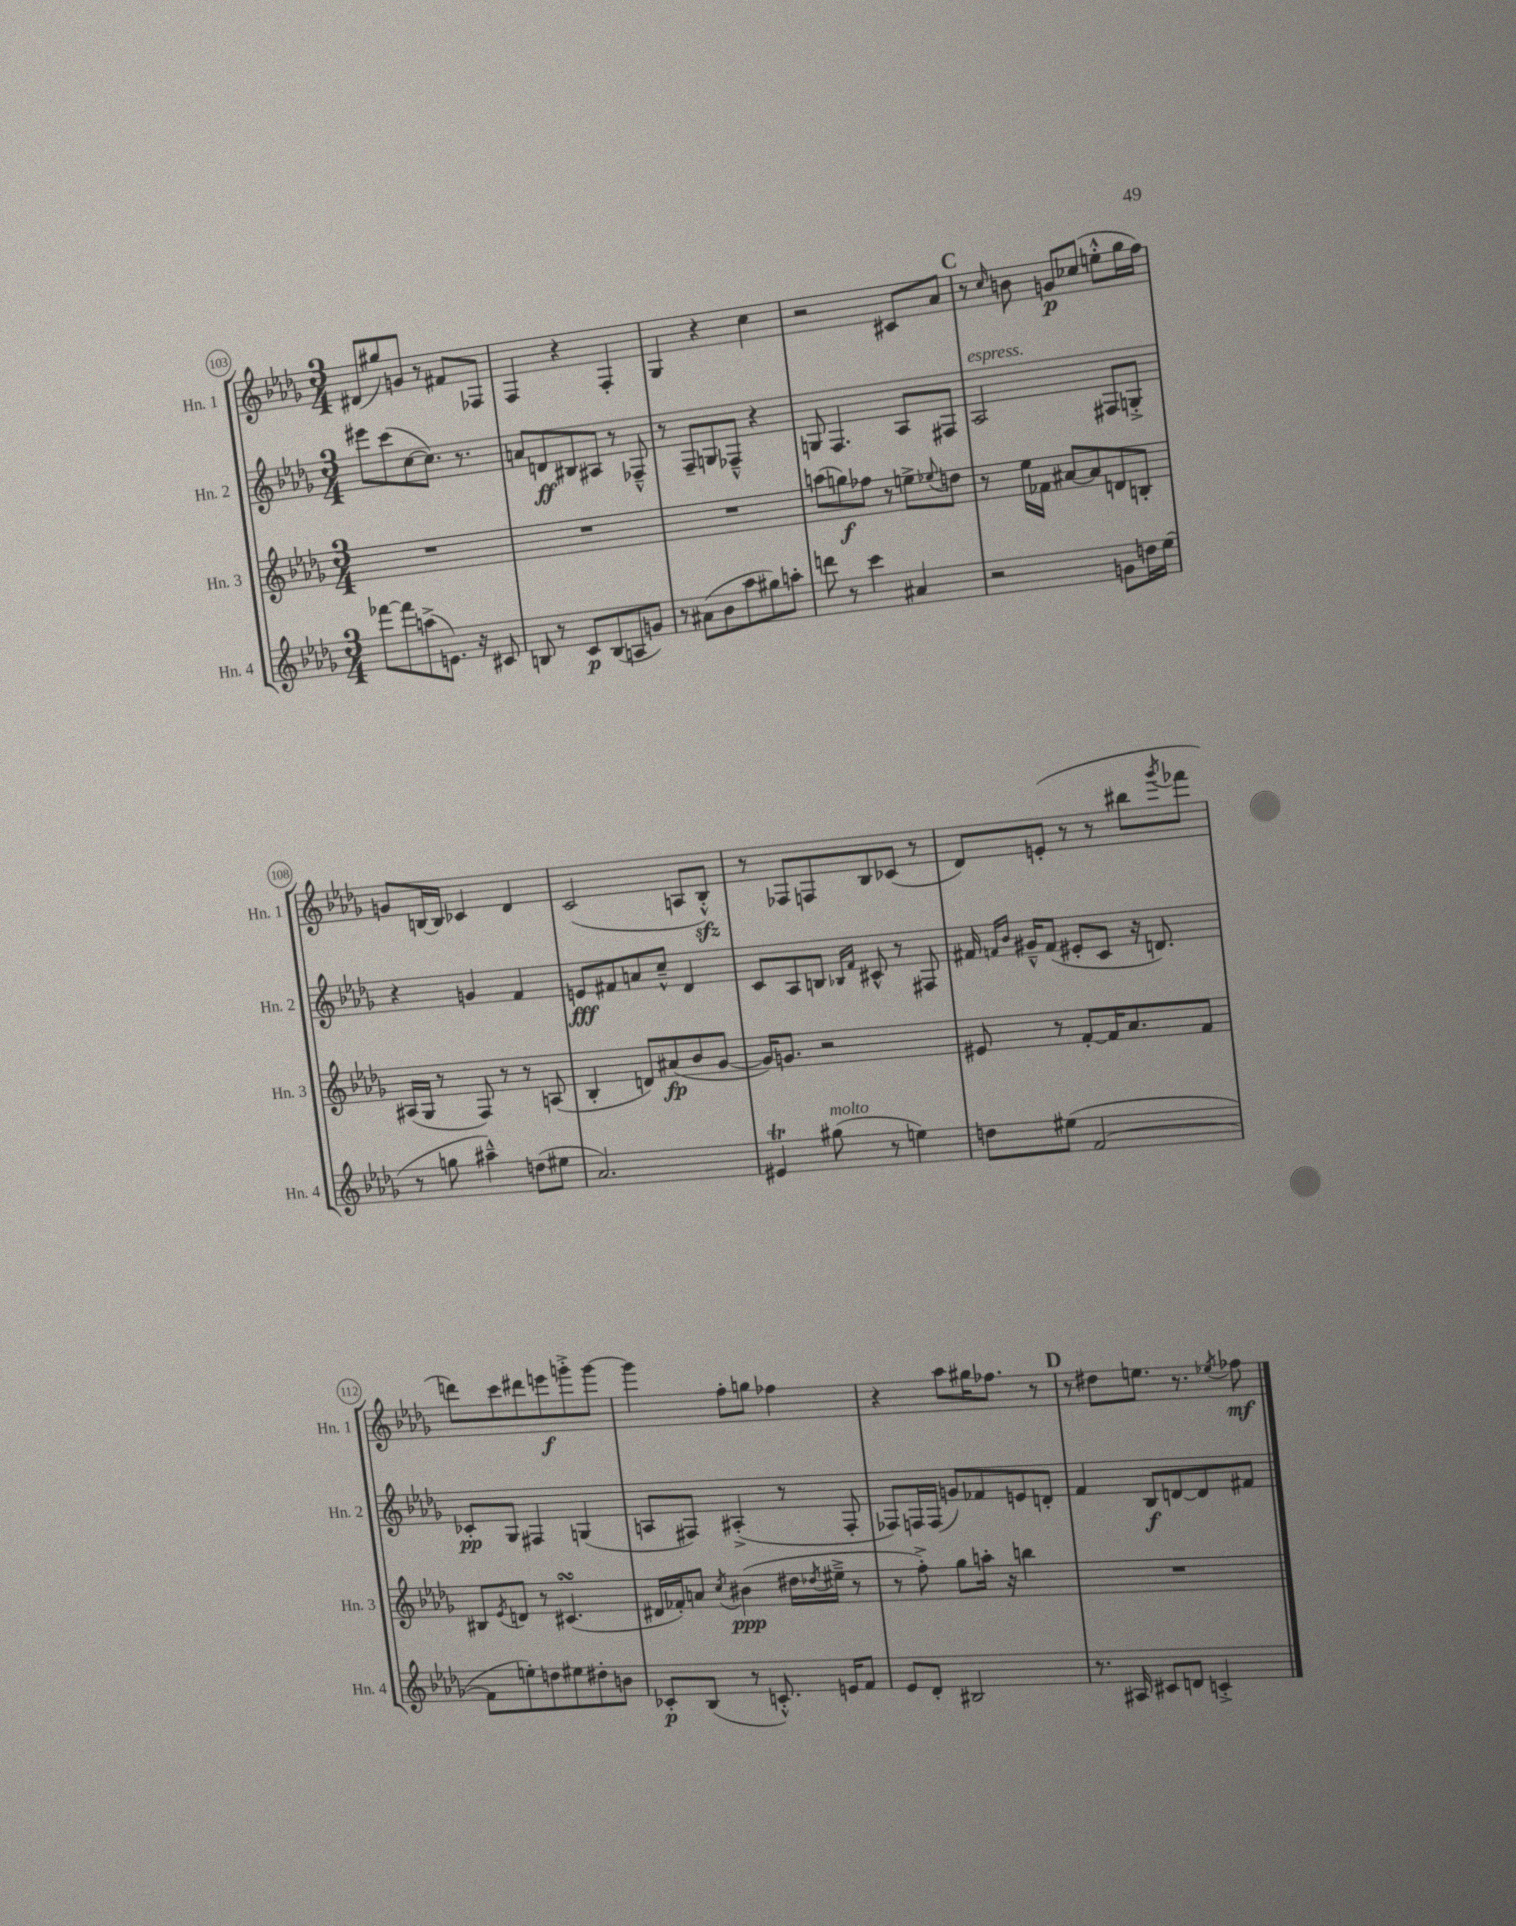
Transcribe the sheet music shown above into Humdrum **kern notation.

**kern	**kern	**kern	**kern
*staff4	*staff3	*staff2	*staff1
*clefG2	*clefG2	*clefG2	*clefG2
*k[b-e-a-d-g-]	*k[b-e-a-d-g-]	*k[b-e-a-d-g-]	*k[b-e-a-d-g-]
*M3/4	*M3/4	*M3/4	*M3/4
[8fff-	2.r	8eee#	(8d#
8fff-]	.	(8ccc	8gg#)
(8aa^	.	[8cc	8g
8.e)	.	8.cc])	8r
.	.	.	8f#
16r	.	8.r	.
8c#	.	.	8F-
=	=	=	=
8B	2.r	8a	4F
8r	.	8d	.
8c	.	8B#	4r
(8B	.	8A#	.
8A	.	8r	4F'
8g)	.	8F-~^^	.
=	=	=	=
8r	2.r	8r	4G-
(8a#	.	8F~	.
8b-	.	8G	4r
8aa-	.	8F-~^^	.
8gg#)	.	4r	4cc
8aa'	.	.	.
=	=	=	=
8ddd	(8aa	8G	2r
8r	8gg)	4.F	.
4ccc	8ff-	.	.
.	8r	.	.
4a#	8ee^	8A-	8c#
.	8qqee-	.	.
.	8dd	8F#	8a-
=	=	=	=
2r	8r	2A-	8r
.	.	.	16qqcc
.	16ee-	.	8b
.	16f-	.	.
.	[8a#	.	8g
.	8a#]	.	(8cc-
8g	8d	8F#	8ee'^^
16dd	8B'	8G'^	16gg-
(16ee-	.	.	16ff)
=	=	=	=
8r	(16A#	4r	8g
.	16G-	.	.
8gg	8r	.	[16B
.	.	.	16B]
4aa#~^^)	8F)	4g	4c-
.	8r	.	.
(8dd	8r	4f	4d-
8ee#	(8A	.	.
=	=	=	=
2.a-)	4B-'	8e	(2c
.	.	8f#	.
.	8d)	8a	.
.	(8a#	8cc~^^	.
.	8b-	4d-	8A
.	[8g-	.	8B-'^^)
=	=	=	=
4e#	16g-])	8c	8r
.	8.g	.	.
.	.	8A-	8F-
(8gg#	2r	8B	8F
.	.	16qqB-	.
.	.	16qqf	.
8r	.	8c#^^	8B-
4ee)	.	8r	(8c-
.	.	8F#	8r
=	=	=	=
8dd	8e#	16f#	8d-)
.	.	16qqf	.
.	.	16qqb-	.
.	.	16g#~^^	.
(8ee#	8r	(8f	(8e'
[2f	[8f'	8e#'	8r
.	16f]	8c	8r
.	8.a-	.	.
.	.	16r	8bb#
.	.	8.d)	.
.	.	.	8qggg-
.	8f	.	8fff-
=	=	=	=
8f]	8B#	8c-'	8ddd)
.	8qe-	.	.
8ee')	8d	8G-	8ccc
8dd	8r	4F#	8ddd#
8ee#	(4.c#	.	8eee
8dd#'	.	(4G	8ggg'^
8b	.	.	[8ggg
=	=	=	=
8c-'	16d#	8A	4ggg]
.	16f-')	.	.
(8B-	8a	8F#)	.
.	8qcc	.	.
8r	(4b#	(4A#'^	8ff'
8.c'^^)	.	.	8gg
.	16dd#	8r	4ff-
.	8qdd-	.	.
16e	16ee#~^	.	.
8f	8r	8F#'	.
=	=	=	=
8e-	8r	8F-)	4r
8d-'	8ff'^)	16F	.
.	.	(16F	.
2B#	8gg-	8g)	8aa-
.	16aa'	8f-	16gg#
.	16r	.	8.ff-
.	4bb	8e	.
.	.	8d'	8r
=	=	=	=
8.r	2.r	4f	8r
.	.	.	8dd#
16A#	.	.	.
8c#	.	8B-	8.ee
8d	.	[8d	.
.	.	.	8.r
4c'^	.	8d]	.
.	.	.	8qee-
.	.	8f#	8ff-
==	==	==	==
*-	*-	*-	*-
